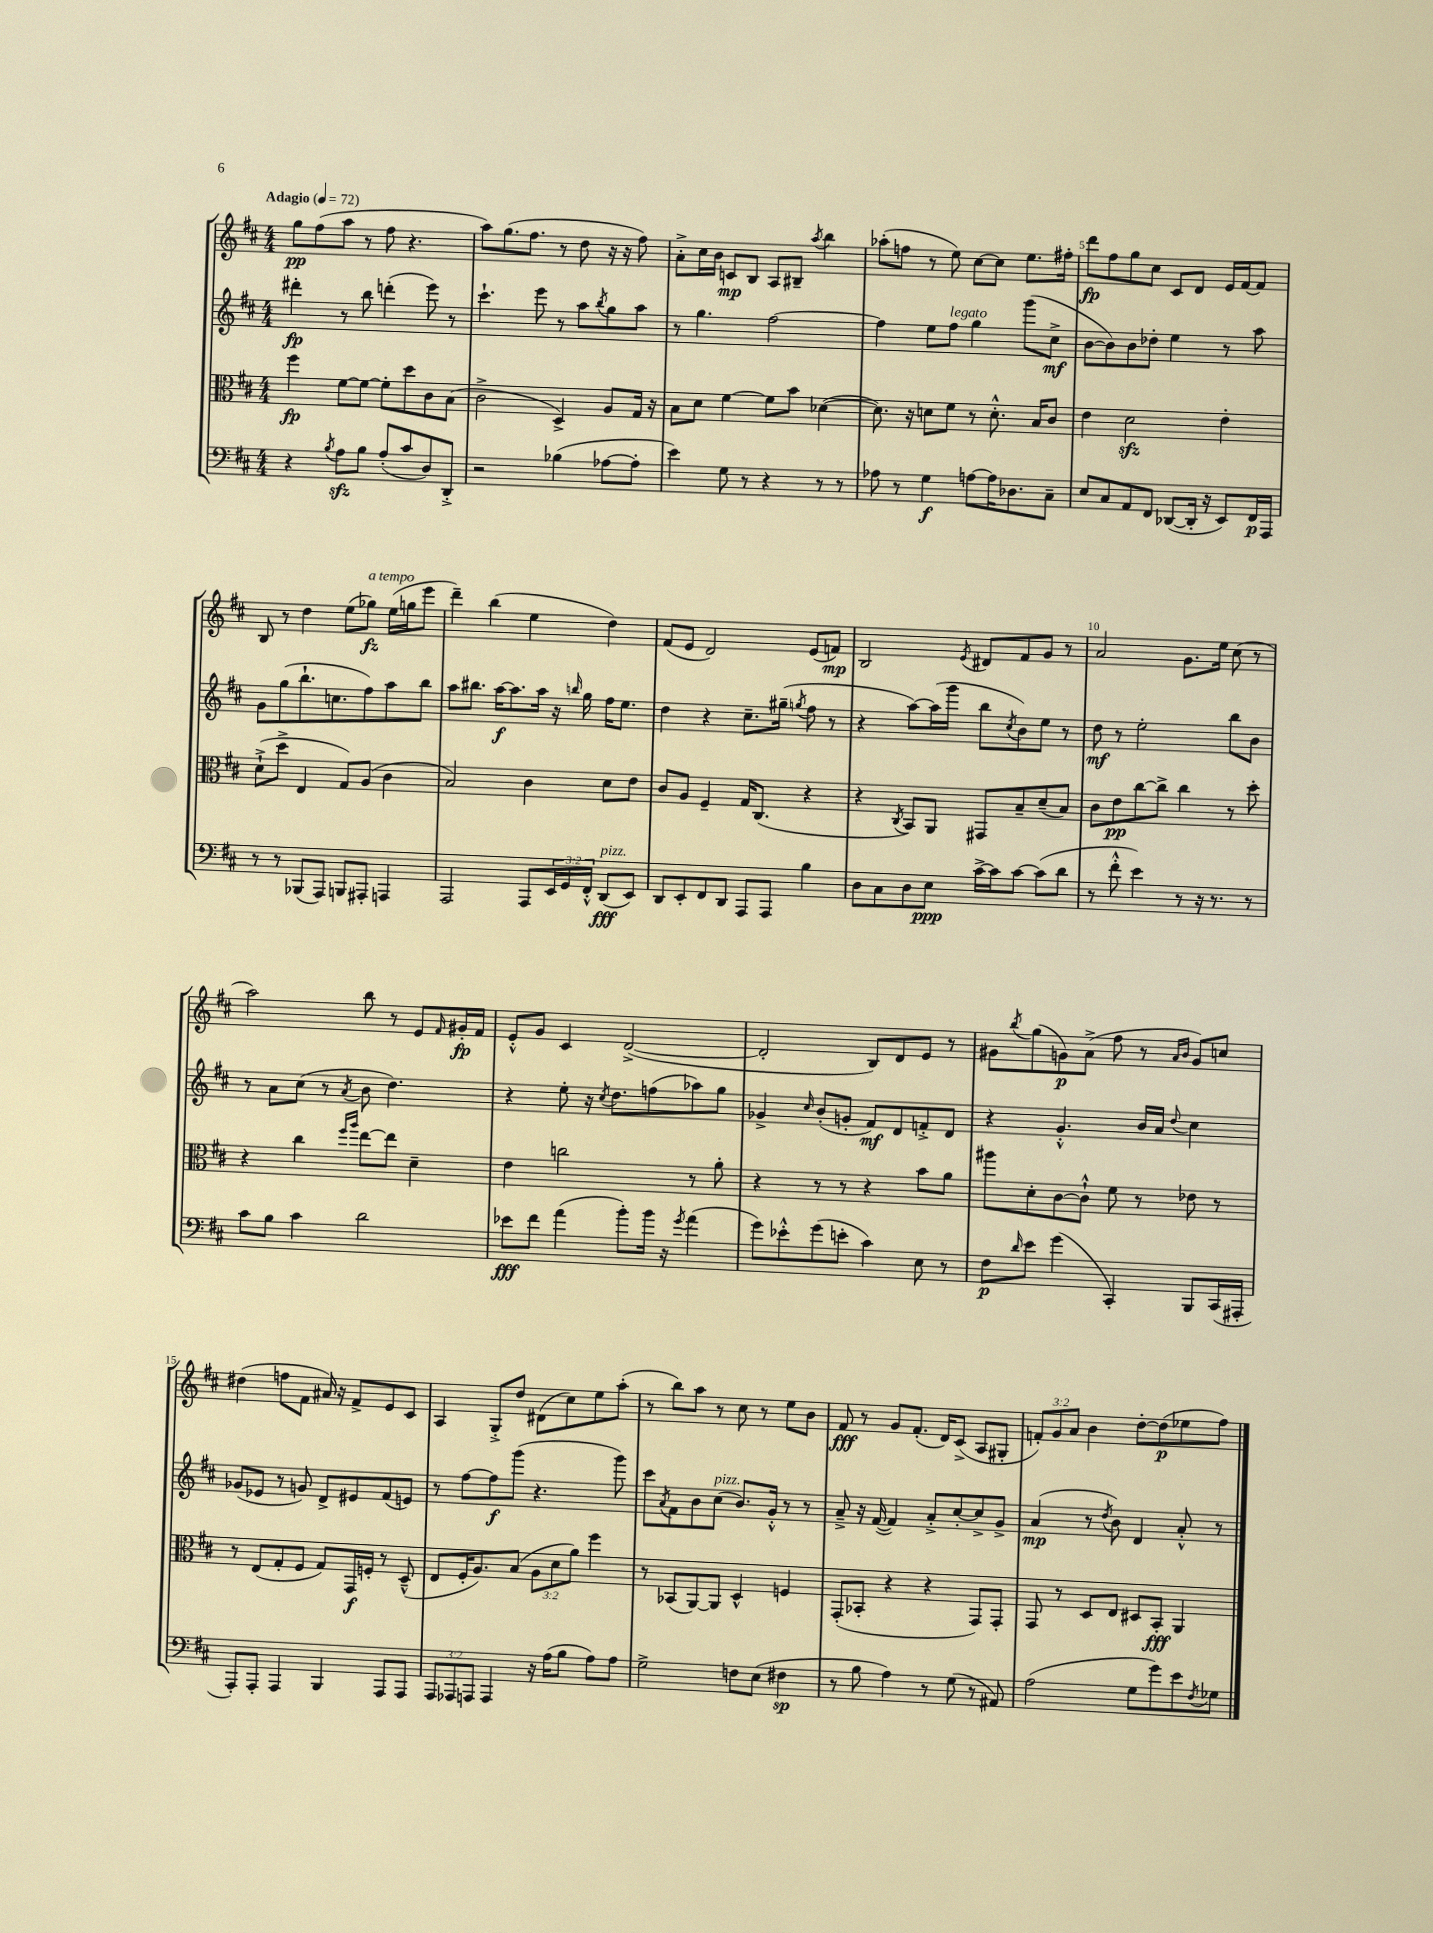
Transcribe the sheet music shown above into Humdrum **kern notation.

**kern	**kern	**kern	**kern
*staff4	*staff3	*staff2	*staff1
*clefF4	*clefC3	*clefG2	*clefG2
*k[f#c#]	*k[f#c#]	*k[f#c#]	*k[f#c#]
*M4/4	*M4/4	*M4/4	*M4/4
*MM72	*MM72	*MM72	*MM72
4r	4ff#	4ddd#'	8gg
.	.	.	(8ff#
8qB	.	.	.
8A	[8f#	8r	8aa
8B	8f#_	8bb	8r
(8A'	8f#']	(4ddd'	8ff#
8c#	8dd	.	4.r
8D)	8c#	8eee)	.
8DD'^	(8B	8r	.
=	=	=	=
2r	2c#^	4.ccc#`	8aa)
.	.	.	(8.gg
.	.	.	8.ff#
.	.	8eee	.
(4B-	4D^)	8r	8r
.	.	8aa	8dd
.	.	8qbb	.
[8A-	8A	8gg	16r
.	.	.	16r
8A-']	16G	8aa	8ff#)
.	16r	.	.
=	=	=	=
4e)	8B	8r	8a'^
.	8d	4.gg	16cc#
.	.	.	16b
8G	[4f#	.	8c
8r	.	.	8B
4r	8f#]	[2ff#	8A
.	8b	.	8B#~
.	.	.	8qaa
8r	([4d-	.	4bb
8r	.	.	.
=	=	=	=
8A-	8.d-])	4ff#]	(8aa-'
8r	.	.	8ff
.	16r	.	.
4G	8d	8ee	8r
.	8f#	8ff#	8ee)
[8A	8r	4gg	[8cc#
16A]	8.d'^^	.	8cc#]
8.D-	.	.	.
.	.	(8ggg	8.ee
.	16B	.	.
8C#~	8c#	8cc#^	.
.	.	.	16ff#'
=	=	=	=
8E	4e	[8b	8ddd
8C#	.	8b])	8ff#
8AA	2d	8b	8gg
8FF#	.	8dd-'	8cc#
([8DD-	.	4ee	8c#
16DD-']	.	.	8d
16r	.	.	.
8EE)	4e'	8r	16e
.	.	.	[16f#
16FF#	.	8aa	8f#]
16AAA	.	.	.
=	=	=	=
8r	(8d`^	8g	8B
8r	8dd^	(8gg	8r
(8BBB-	4E	8.bb`	4dd
8AAA)	.	.	.
.	.	8.cc	.
8BBB	8G)	.	(8ee
8AAA#'	(8A	8ff#)	8gg-)
4AAA	4c#	8aa	(16ee
.	.	.	16gg
.	.	8bb	8eee
=	=	=	=
2AAA	2B)	8aa	4ddd~)
.	.	8.bb#	.
.	.	.	(4bb
.	.	[16aa	.
.	.	8.aa]	.
8AAA	4c#	.	4ee
.	.	16aa	.
24EE	.	16r	.
24GG	.	.	.
.	.	16qqbb	.
.	.	16gg	.
24FF#'^^	.	.	.
(8DD	8d	16ff#	4dd)
.	.	8.ee	.
8EE)	8e	.	.
=	=	=	=
8DD	8c#	4dd	(8f#
8EE'	8A	.	8e
8FF#	4F#~	4r	2d)
8DD	.	.	.
8AAA	16G	8.cc#~	.
.	(8.C#	.	.
8AAA	.	.	.
.	.	(16gg#~	.
.	.	8qgg	.
4B	4r	8ff#	(8e
.	.	8r	8f)
=	=	=	=
8D	4r	4r	2B
8C#	.	.	.
.	8qC#	.	.
8D	8BB)	[8aa)	.
8E	8AA	(16aa]	.
.	.	16ggg	.
.	.	.	8qe
[16c#^	8GG#	8bb	8d#
16c#]	.	.	.
.	.	8qcc#	.
[8c#	8B~	8b)	8f#
(8c#]	(8d~	8ee	8g
8d	8B)	8r	8r
=	=	=	=
8r	8c#	8dd	2a
8f#'^^	8e	8r	.
4e)	[8cc#	2ee'	.
.	8cc#^]	.	.
8r	4cc#	.	8.g
16r	.	.	.
8.r	.	.	16ee
.	8r	8bb	(8cc#
8r	8dd'	8b	8r
=	=	=	=
8c#	4r	8r	2aa)
8B	.	8a	.
4c#	4cc#	(8cc#	.
.	.	8r	.
.	16qqff#	.	.
.	16qqaa	8qa	.
2d	[8ee	8b	8bb
.	8ee]	4.dd)	8r
.	4d~	.	8e
.	.	.	16qqf#
.	.	.	16g#'
.	.	.	16f#
=	=	=	=
8e-	4e	4r	8e'^^
8f#	.	.	8g
(4a	2cc	8ee'	4c#
.	.	16r	.
.	.	8qcc#	.
.	.	8.dd	.
8b')	.	.	([2d^
16b	.	(8ff	.
16r	.	.	.
8qg	.	.	.
(4a	8r	8aa-)	.
.	8a'	8gg	.
=	=	=	=
8g)	4r	4g-^	2d']
8e-'^^	.	.	.
.	.	16qqcc#	.
(8g	8r	(8b'	.
8e'	8r	8g'	.
4c#)	4r	8f#)	8B)
.	.	8d	8d
8E	8b	8f'^	8e
8r	8a	8d	8r
=	=	=	=
8F#	8aa#	4r	8g#
16qqd	.	.	8qbb
8e	8d'	.	(8gg
(4g	[8c#	4.g'^^	8g)
.	8c#`^^]	.	(8a^
4CC#')	8f#	.	8ff#
.	8r	16b	8r
.	.	16a	.
.	.	.	16qqa
.	.	8qqdd	16qqb
8BBB	8e-	4cc#	8g)
(16CC#	8r	.	8cc
16AAA#'	.	.	.
=	=	=	=
8AAA')	8r	(8g-	(4dd#
8AAA'	(8E	8e-	.
4AAA	8G'	8r	8ff
.	8F#	8g)	8f#
4BBB	8G)	8d^	16a#)
.	.	.	16r
.	16GG	8e#	8f#^
.	16F'	.	.
8AAA	8r	(8f#	8e
8AAA	(8D~^^	8e)	8c#
=	=	=	=
12AAA	8E	8r	4A
12AAA-	.	.	.
.	16F#'	[8ff#	.
12AAA	.	.	.
.	8.A)	.	.
4AAA	.	8ff#]	8G'^
.	(8B	(8ggg	8dd
16r	12A	4.r	(8d#
(16A	.	.	.
.	12d	.	.
8B	.	.	8cc#)
.	12a)	.	.
8A)	4ff#	.	8ee
8A	.	8ggg)	(8aa'
=	=	=	=
2G^	8r	8ccc#	8r
.	.	8qa	.
.	(8BB-	8f#	8bb)
.	[8AA)	8b	8aa
.	8AA]	(8cc#	8r
8F	4D^^	8.b)	8cc#
(8E	.	.	8r
.	.	16g'^^	.
4F#	4F	8r	8ee
.	.	8r	8b
=	=	=	=
8r	(8GG'	8a~^	8f#
8B	8BB-'	16r	8r
.	.	([16f#	.
4A)	4r	4f#])	8g
.	.	.	(8.f#'
8r	4r	8a'^	.
.	.	.	16d)
(8G	.	[8cc#'	(8c#^
8r	8GG)	8cc#^]	8A
8AA#)	8GG'	8g^	8G#'
=	=	=	=
(2A	8GG	(4a	12f')
.	.	.	12g
.	8r	.	.
.	.	.	12a
.	8D	8r	4b
.	.	8qdd	.
.	8E	8b)	.
8G	8D#	4d	[8dd'
8g)	8BB'	.	(8dd]
8e	4AA	8a'^^	8ee-
8qF#	.	.	.
8G-	.	8r	8ff#)
==	==	==	==
*-	*-	*-	*-
